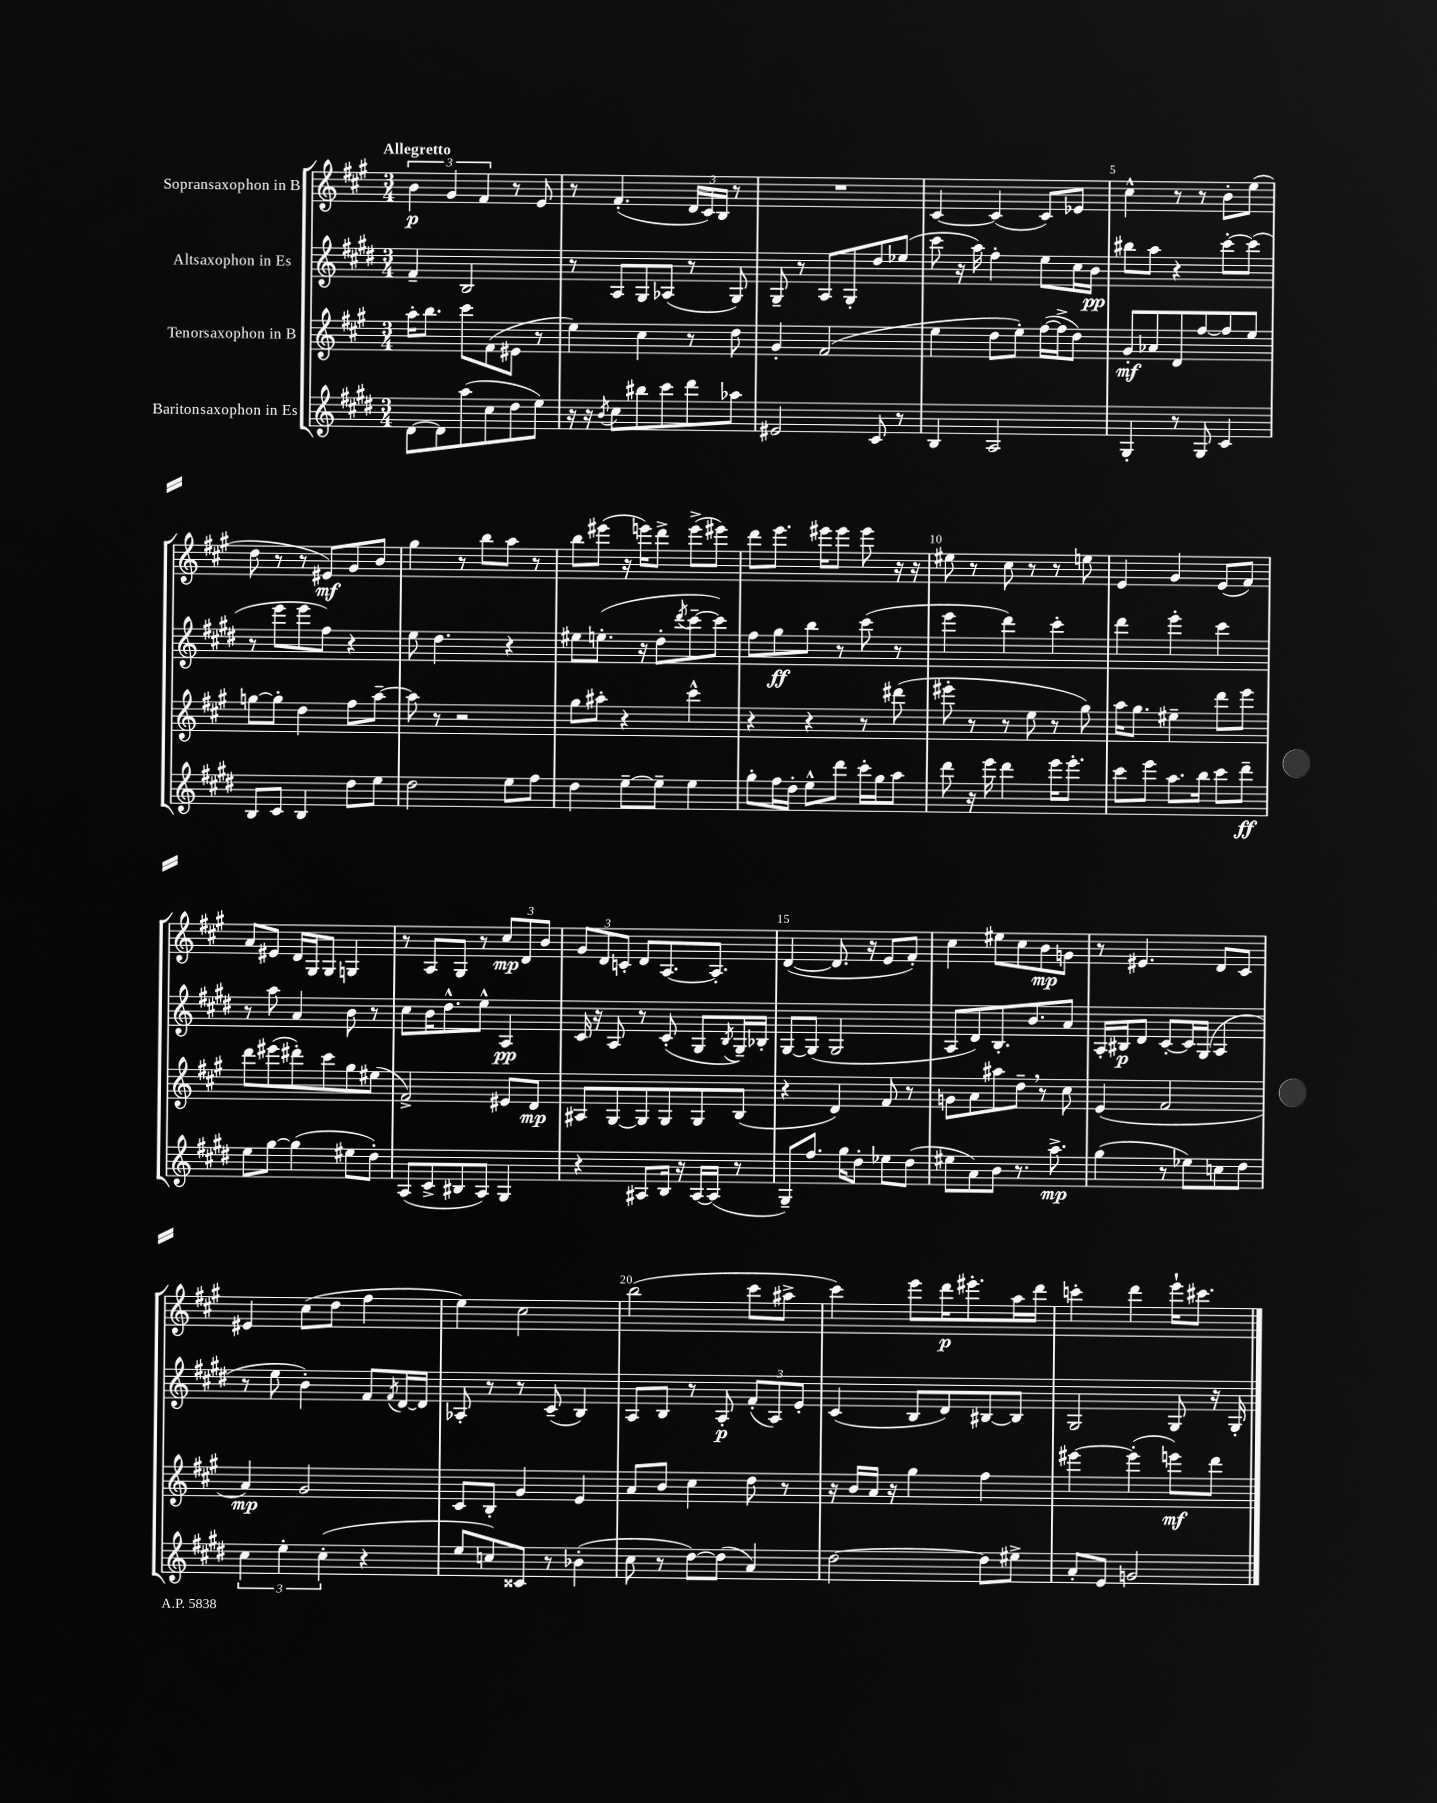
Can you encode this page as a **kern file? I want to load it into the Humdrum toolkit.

**kern	**kern	**kern	**kern
*staff4	*staff3	*staff2	*staff1
*clefG2	*clefG2	*clefG2	*clefG2
*k[f#c#g#d#]	*k[f#c#g#]	*k[f#c#g#d#]	*k[f#c#g#]
*M3/4	*M3/4	*M3/4	*M3/4
[8d#\L	16aa'\LK	4f#~/	6b\
.	8.bb\J	.	.
8d#\]	.	.	.
.	.	.	6g#/
(8aa\	8ccc#\L	2B/	.
.	.	.	6f#/
8cc#\	(8f#\	.	.
8dd#\	8e#\J	.	8r
8ee\J)	8r	.	8e/
=	=	=	=
16r	4ee\)	8r	8r
16r	.	.	.
8qb/	.	.	.
8cc#\L	.	8A/L	(4.f#'/
8bb#\	4cc#\	8G#/	.
8ccc#\	.	(8A-/J	.
8ddd#\	8r	8r	24d/LL
.	.	.	24c#/)
.	.	.	24B/JJ
8aa-\J	8dd\	8G#/)	8r
=	=	=	=
2e#/	4g#'/	8G#~/	2.r
.	.	8r	.
.	(2f#/	8A/L	.
.	.	8G#'/	.
8c#/	.	8dd#/	.
8r	.	(8ee-/J	.
=	=	=	=
4B/	4ee\	8ccc#\	[4c#/
.	.	16r	.
.	.	16aa\)	.
2A/	8dd\L	4ff#'\	(4c#/]
.	8ee'\J)	.	.
.	([16ff#\LL	8ee\L	8c#/L)
.	16ff#^\]J	.	.
.	8dd\J)	16cc#\L	8e-/J
.	.	16b\JJ	.
=	=	=	=
4G#'/	8g#'/L	8bb#\L	4cc#^^\
.	8a-/	8aa\J	.
8r	8d/	4r	8r
8G#/	[8ff#/	.	8r
4c#/	8ff#/]	[8ccc#'\L	8b'\L
.	8ee/J	(8ccc#\]J	(8ee\J
=	=	=	=
8B/L	[8gg\L	8r	8dd\
8c#/J	8gg'\]J	8eee\L	8r
4B/	4dd\	8eee\	8r
.	.	8ff#\J)	8e#/L)
8dd#\L	8ff#\L	4r	8g#/
8ee\J	[8aa~\J	.	8b/J
=	=	=	=
2dd#\	8aa\]	8ee\	4gg#\
.	8r	4.dd#\	.
.	2r	.	8r
.	.	.	8bb\L
8ee\L	.	4r	8aa\J
8ff#\J	.	.	8r
=	=	=	=
4dd#\	8gg#\L	8ee#\L	8bb\L
.	8aa#'\J	(8.ee'\J	(8eee#\J
[8ee~\L	4r	.	16r
.	.	16r	16eee\LK)
8ee~\]J	.	8dd#'\L	8ddd^\J
.	.	8qddd#/	.
4ee\	4ccc#^^\	[8ccc#~\	(8eee^\L
.	.	8ccc#\]J)	8eee#\J)
=	=	=	=
8gg#'\L	4r	8ff#\L	8ddd\L
16ff#\L	.	8gg#\	8.eee\J
16dd#'\JJ	.	.	.
8ee^^\L	4r	8bb\J	.
.	.	.	16eee#\LK
8ddd#\J	.	8r	8eee#\J
16ccc#'\LL	8r	(8ccc#\	8eee#\
16gg#\J	.	.	.
8aa\J	(8ddd#\	8r	16r
.	.	.	16r
=	=	=	=
8ddd#\	8eee#'\	4eee\	8ee#\
16r	8r	.	8r
16eee\	.	.	.
4ddd#\	8r	4ddd#\)	8cc#\
.	8ee\	.	8r
16eee\LK	8r	4ccc#'\	8r
8.eee'\J	.	.	.
.	8gg#\)	.	8ee\
=	=	=	=
8ccc#\L	16aa\LK	4ddd#\	4e/
.	8.gg#\J	.	.
8eee\J	.	.	.
8.aa\L	4ee#~\	4eee'\	4g#/
16bb\Jk	.	.	.
8ccc#\L	8ddd\L	4ccc#\	(8e/L
8ddd#~\J	8eee\J	.	8f#/J)
=	=	=	=
8ee\L	8ddd\L	8r	8a/L
[8gg#\J	(8eee#\	8aa\	8e#/J
(4gg#\]	8ddd#'\)	4a/	16d/LL
.	.	.	16G#/J
.	8ccc#\	.	8G#/J
8ee#\L	8gg#\	8b\	4G/
8dd#'\J)	(8ee#\J	8r	.
=	=	=	=
(8A/L	2f#^/)	8cc#\L	8r
8c#^/	.	16b\K	8A/L
.	.	8.dd#^^\	.
8B#/	.	.	8G#/J
8A/J)	.	8ee^^\J	8r
4G#/	8e#/L	4A/	12cc#/L
.	.	.	12d/
.	8d/J	.	.
.	.	.	12b/J
=	=	=	=
4r	8A#/L	16c#/	12g#/L
.	.	16r	.
.	.	.	12d/
.	[8G#/	8A/	.
.	.	.	12c'/J
8A#/L	8G#/]	8r	8d/L
16B/Jk	8G#/	(8c#'/	[8.A/
16r	.	.	.
[16A#/LL	8G#/	8G#/L	.
(16A#/]JJ	.	.	8.A'/]J
.	.	8qB/	.
8r	(8B/J	16G#~/L)	.
.	.	16B-'/JJ	.
=	=	=	=
8G#~/L)	4r	[8G#/L	([4d/
8.ff#/J	.	(8G#/]J	.
.	4d/)	2G#/	8.d/]
16gg#\LK	.	.	.
8dd#'\J	.	.	.
.	.	.	16r
8ee-\L	8f#/	.	8e/L
(8dd#\J	8r	.	8f#'/J)
=	=	=	=
8ee#\L	8g\L	8A/L	4cc#\
8a\)	8a\	8d#/)	.
8b\J	8aa#\	8.B'/	8ee#\L
8.r	8dd~\J	.	8cc#\
.	.	8.b/	.
.	8r	.	8b\
8.aa^\	.	.	.
.	8cc#\	8a/J	8g\J
=	=	=	=
(4gg#\	(4e/	16A'/LL	8r
.	.	16B#/J	.
.	.	8d#/J	4.e#/
8r	2f#/	[8c#'/L	.
8ee-\L)	.	16c#/]L	.
.	.	(16G#/JJ	.
8cc\	.	4A/	8d/L
8dd#\J	.	.	8c#/J
=	=	=	=
6cc#\	4a/)	8r	4e#/
.	.	8ee\	.
6ee'\	.	.	.
.	2g#/	4b'\)	(8cc#\L
(6cc#'\	.	.	.
.	.	.	8dd\J
4r	.	8f#/L	4ff#\
.	.	8qf#/	.
.	.	[16d#/L	.
.	.	16d#/]JJ	.
=	=	=	=
8ee/L	8c#/L	8A-'/	4ee\)
8cc/)	8B'/J	8r	.
8c##/J	4g#/	8r	2cc#\
8r	.	(8c#~/	.
(4b-'\	4e/	4B/)	.
=	=	=	=
8cc#\	8a/L	8A/L	(2bb\
8r	8b/J	8B/J	.
[8dd#\L)	4cc#\	8r	.
(8dd#\]J	.	8A'/	.
4a/)	8dd\	(12f#'/L	8ccc#\L
.	.	12A/)	.
.	8r	.	8aa#^\J
.	.	12e'/J	.
=	=	=	=
[2dd#\	16r	(4c#/	4ccc#\)
.	16b/LL	.	.
.	16a/JJ	.	.
.	16r	.	.
.	4gg#\	8B/L	8eee\L
.	.	8d#/)	16ddd\K
.	.	.	8.eee#'\
8dd#\]L	4ff#\	[8B#/	.
8ee#^\J	.	8B#/]J	16aa\L
.	.	.	16ddd\JJ
=	=	=	=
8a'/L	[4eee#\	2G#/	4ccc'\
8e/J	.	.	.
2g/	(4eee#'\]	.	4ddd\
.	8eee\L)	8G#/	16eee`\LK
.	.	.	8.ccc#\J
.	8ddd\J	16r	.
.	.	16G#'/	.
==	==	==	==
*-	*-	*-	*-
